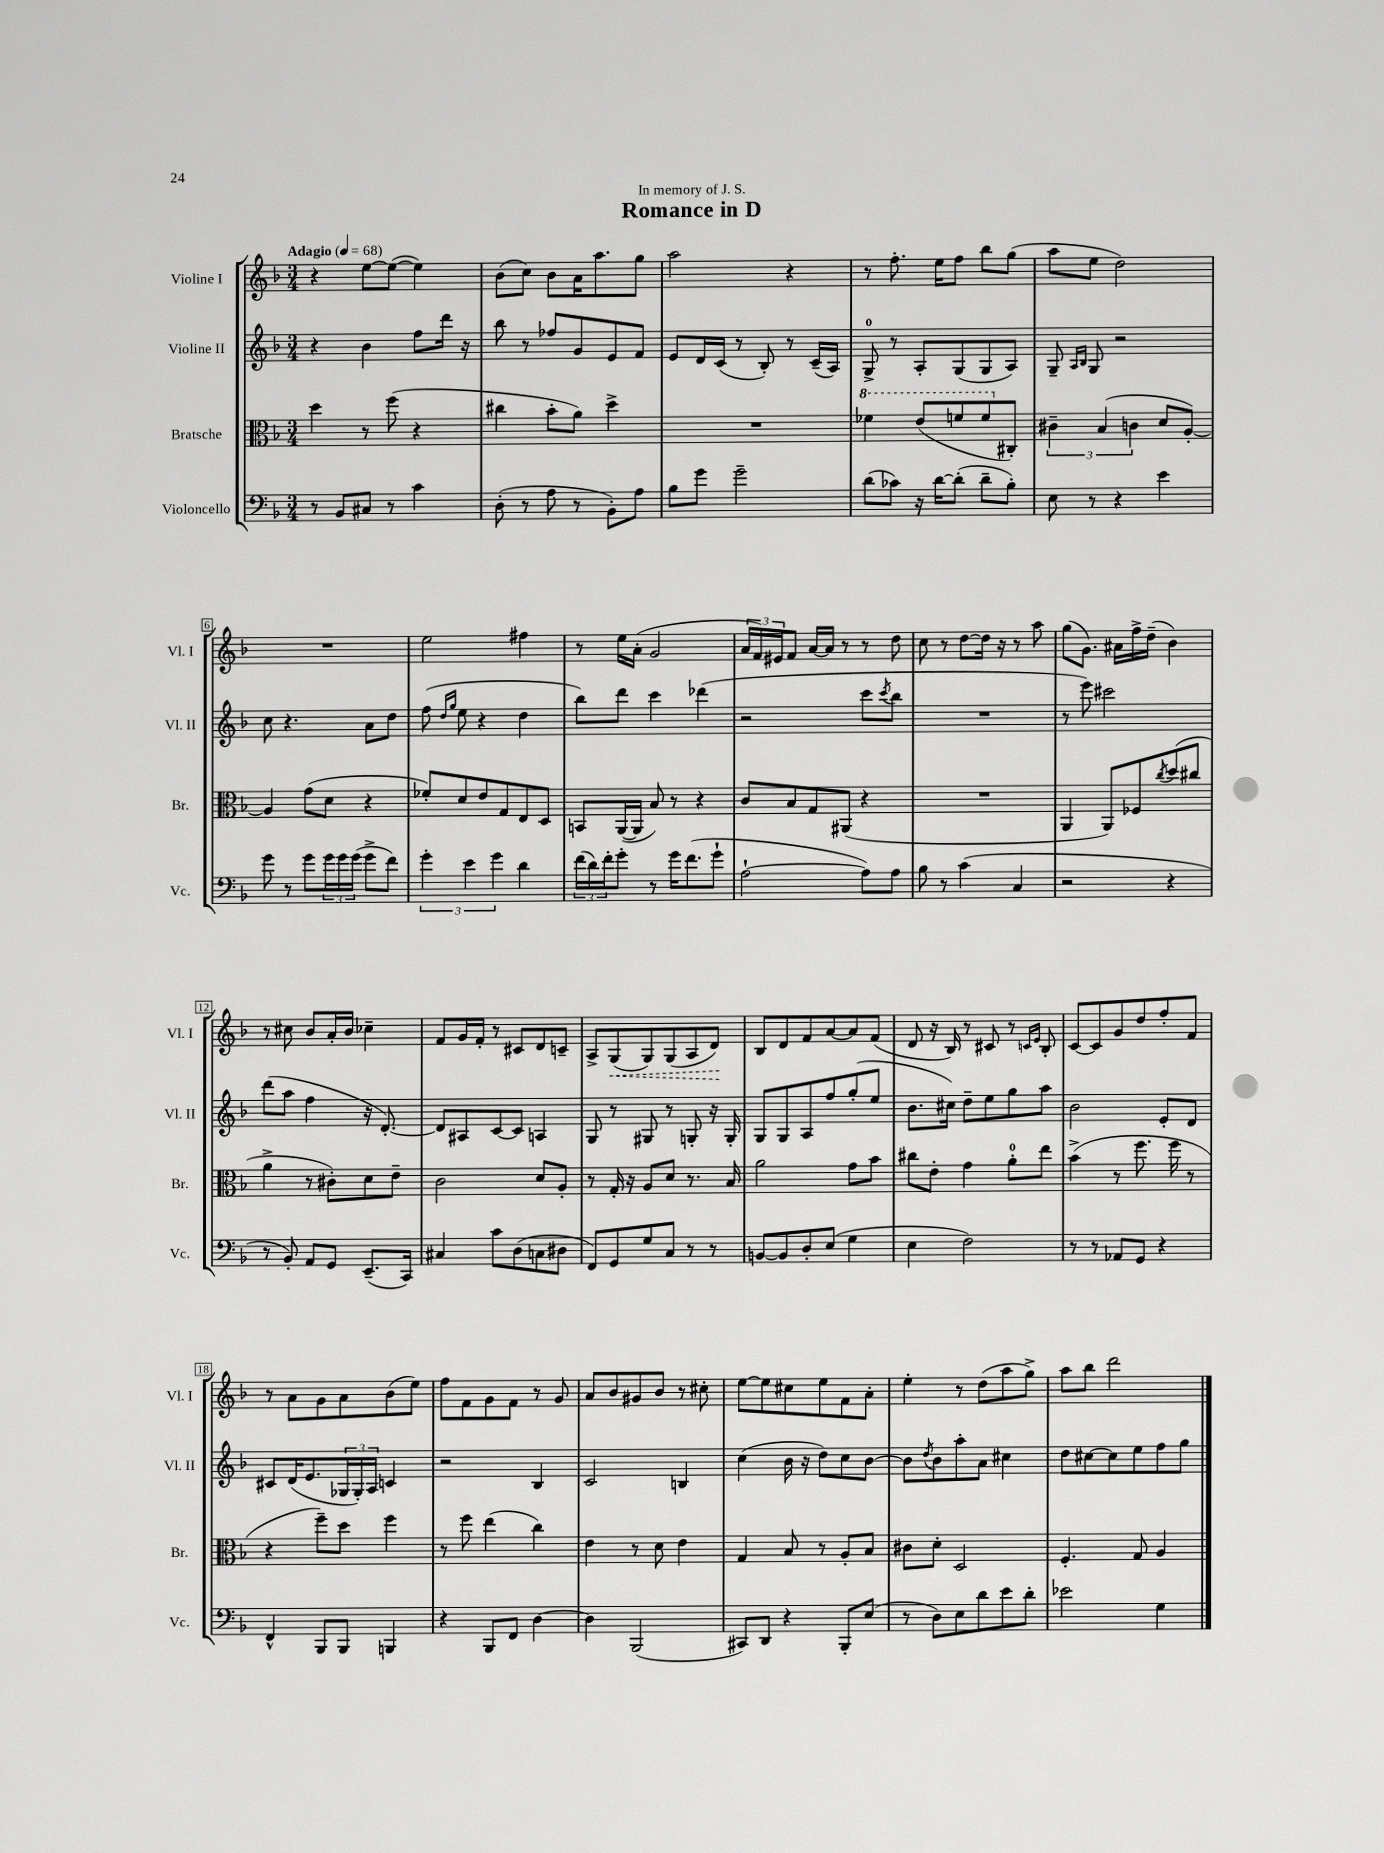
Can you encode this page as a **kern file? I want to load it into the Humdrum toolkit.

**kern	**kern	**kern	**kern	**dynam
*part4	*part3	*part2	*part1	*part1
*staff4	*staff3	*staff2	*staff1	*staff1
*I"Violoncello	*I"Bratsche	*I"Violine II	*I"Violine I	*
*I'Vc.	*I'Br.	*I'Vl. II	*I'Vl. I	*
*clefF4	*clefC3	*clefG2	*clefG2	*
*k[b-]	*k[b-]	*k[b-]	*k[b-]	*
*M3/4	*M3/4	*M3/4	*M3/4	*
*MM68	*MM68	*MM68	*MM68	*
=1	=1	=1	=1	=1
!	!	!	!LO:TX:a:B:t=Adagio	!
8r	4dd\	4r	4r	.
8BB-/L	.	.	.	.
8C#X/J	8r	4b-\	[8ee\L	.
8r	(8ff\	.	(8ee\J_	.
4c\	4r	8ff\L	4ee\])	.
.	.	16ddd\Jk	.	.
.	.	16r	.	.
=2	=2	=2	=2	=2
(8D'\	4cc#X\	8bb-\	(8b-\L	.
8r	.	8r	8cc\J)	.
8A\	8b-'\L	8ff-X/L	8b-\L	.
8r	8a\J)	8g/	16a\K	.
.	.	.	8.aa\	.
8BB-'\L)	4dd^\	8e/	.	.
8A\J	.	8f/J	8gg\J	.
=3	=3	=3	=3	=3
8B-\L	2.r	8e/L	2aa\	.
8g\J	.	16d/L	.	.
.	.	(16c/JJ	.	.
2g~\	.	8r	.	.
.	.	8B-'/)	.	.
.	.	8r	4r	.
.	.	(16c~/LL	.	.
.	.	16A/JJ)	.	.
=4	=4	=4	=4	=4
*	*8va	*	*	*
(8d\L	4ff-X\	8G^/	8r	.
8c-X\J)	.	8r	8.ff'\	.
16r	(8ee/L	8A'/L	.	.
[16d\KL	.	.	16ee\KL	.
(8d'\J]	8ffn/	(8G/	8ff\J	.
8d~\L	8ff/	8G/	8bb-\L	.
*	*X8va	*	*	*
8B-'\J)	8C#X'/J)	8A/J)	(8gg\J	.
=5	=5	=5	=5	=5
8E\	6c#X~\	8G~/	8aa\L	.
.	.	16qqA/LL	.	.
.	.	16qqB-/JJ	.	.
8r	.	8G/	8ee\J	.
.	(6B-/	.	.	.
4r	.	2r	2dd\)	.
.	6cn\	.	.	.
4e\	8d/L	.	.	.
.	[8A'/J)	.	.	.
!!LO:LB:g=z
=6	=6	=6	=6	=6
8g\	4A/]	8cc\	2.r	.
8r	.	4.r	.	.
8g\L	(8g\L	.	.	.
24g\L	8d\J	.	.	.
24g\	.	.	.	.
(24g\JJ	.	.	.	.
8g^\L	4r	8a\L	.	.
8f\J)	.	8dd\J	.	.
=7	=7	=7	=7	=7
6g'\	8f-X'/L)	(8ff\	2ee\	.
.	.	16qqdd/LL	.	.
.	.	16qqgg/JJ	.	.
.	8d/	8ee\	.	.
6e\	.	.	.	.
.	8e/	4r	.	.
6g\	.	.	.	.
.	8G/	.	.	.
4d\	8E/	4dd\	4ff#X\	.
.	8D/J	.	.	.
=8	=8	=8	=8	=8
(24f\LL	8BBn/L	8bb-\L)	8r	.
24d\)	.	.	.	.
24f'\J	.	.	.	.
8g'\J	([16AA/L	8ddd\J	16ee\LL	.
.	16AA/JJ]	.	(16a'\JJ	.
8r	8B-/)	4ccc\	2g/	.
16g\KL	8r	.	.	.
(8.f\	.	.	.	.
.	4r	(4ddd-X\	.	.
8g`\J	.	.	.	.
=9	=9	=9	=9	=9
[2A`\	8c/L	2r	24a/LL	.
.	.	.	24f/)	.
.	.	.	24e#X/J	.
.	8B-/	.	8f/J	.
.	8G/	.	[16a/LL	.
.	.	.	16a/JJ]	.
.	(8AA#X/J	.	8r	.
8A\L])	4r	8ccc\L	8r	.
.	.	8qccc/	.	.
8A\J	.	8bb-\J	8dd\	.
=10	=10	=10	=10	=10
8B-\	2.r	2.r	8cc\	.
8r	.	.	8r	.
(4c\	.	.	[8dd\L	.
.	.	.	16dd\Jk]	.
.	.	.	16r	.
4C/	.	.	8r	.
.	.	.	8aa\	.
=11	=11	=11	=11	=11
2r	4AA/	8r	(8gg\L	.
.	.	8eee\)	8.g\J)	.
.	8AA/L)	2ccc#X\	.	.
.	.	.	16a#X\LL	.
.	8F-X/	.	16ff^\	.
.	.	.	(16dd~\JJ	.
.	8qcc/	.	.	.
4r	(8dd/	.	4b-\)	.
.	8cc#X/J	.	.	.
!!LO:LB:g=z
=12	=12	=12	=12	=12
8r	4a^\	(8ddd\L	8r	.
8BB-'/)	.	8aa\J	8cc#X\	.
8AA/L	8r	4ff\	8b-/L	.
8GG/J	8c#X'\L)	.	16a'/L	.
.	.	.	16b-/JJ	.
(8.EE~/L	8d\	16r	4cc-X~\	.
.	.	[8.d'/)	.	.
.	8e~\J	.	.	.
16CC/Jk)	.	.	.	.
=13	=13	=13	=13	=13
4C#X/	2c\	8d/L]	8f/L	.
.	.	8A#X/	16g/L	.
.	.	.	16f'/JJ	.
8c\L	.	[8c/	8r	.
(8D\	.	8c/J]	8c#X/L	.
8Cn\	8d/L	4An/	8d/	.
8D#X\J	8A'/J	.	8cn~/J	.
=14	=14	=14	=14	=14
8FF/L)	8r	8G/	8A^/L	.
!	!	!	!	!LO:HP:b
8GG/	16G'/	8r	(8G/	<
.	16r	.	.	.
8G/	8A/L	8G#X/	8G/)	.
8C/J	8d/J	8r	(8G/	.
8r	8.r	8Gn'/	8A/	.
8r	.	16r	8d/J)	.
.	16B-/	16G'/	.	.
.	.	.	.	[
=15	=15	=15	=15	=15
[8BBn/L	2a\	8G/L	8B-/L	.
8BB/]	.	8G/	8d/	.
8D'/	.	8A/	8f/	.
(8E/J	.	8ff/	[8a/	.
4G\	8g\L	(8gg'/	8a/]	.
.	8b-\J	8ee/J	(8f/J	.
=16	=16	=16	=16	=16
4E\	8cc#X\L	8.b-\L	8d/	.
.	8e'\J	.	16r	.
.	.	16cc#X\Jk)	16B-/)	.
2F\)	4g\	8dd~\L	8r	.
.	.	8ee\	8c#X/	.
.	8a'\L	8gg\	8r	.
.	.	.	16qqcn/LL	.
.	.	.	16qqe/JJ	.
.	8ee\J	8aa\J	8B-'/	.
=17	=17	=17	=17	=17
8r	(4b-^\	2b-\	[8c/L	.
8r	.	.	8c/]	.
8AA-X/L	8r	.	8g/	.
8GG/J	8.ff\	.	8dd/	.
4r	.	8e'/L	8ff'/	.
.	16ff\	.	.	.
.	8r	8d/J	8f/J	.
!!LO:LB:g=z
=18	=18	=18	=18	=18
4FF^^/	4r	8c#X/L	8r	.
.	.	(16d/K	8a\L	.
.	.	8.e/	.	.
8BBB-/L	8ff~\L)	.	8g\	.
8BBB-/J	8dd\J	24G-X/L	8a\	.
.	.	24G-'/)	.	.
.	.	24A/JJ	.	.
4BBBn/	4ff\	4cn/	(8b-\	.
.	.	.	8ee\J)	.
=19	=19	=19	=19	=19
4r	8r	2r	8ff\L	.
.	8ff\	.	8f\	.
8BBB-/L	(4ee\	.	8g\	.
8FF/J	.	.	8f\J	.
[4D\	4cc\)	4B-/	8r	.
.	.	.	8g/	.
=20	=20	=20	=20	=20
4D\]	4e\	2c/	8a/L	.
.	.	.	8b-/	.
(2BBB-/	8r	.	8g#X/	.
.	8d\	.	8b-/J	.
.	4e\	4Bn/	8r	.
.	.	.	8cc#X'\	.
=21	=21	=21	=21	=21
8CC#X/L)	4G/	(4cc\	[8ee\L	.
8DD/J	.	.	8ee\]	.
4r	8B-/	16b-\	8cc#X\	.
.	.	16r	.	.
.	8r	8dd\L)	8ee\	.
8BBB-'/L	8A'/L	8cc\	8f\	.
(8E/J	8B-/J	[8b-\J	8a'\J	.
=22	=22	=22	=22	=22
8r	8c#X\L	8b-\L]	4ee'\	.
.	.	8qdd/	.	.
8D\L)	8d'\J	8b-\	.	.
8E\	2D/	8aa'\	8r	.
8d\	.	8a\J	(8dd\L	.
8e\	.	4cc#X\	8aa\	.
8d'\J	.	.	8gg^\J)	.
=23	=23	=23	=23	=23
2e-X\	4.F'/	8dd\L	8aa\L	.
.	.	[8cc#X\	8bb-\J	.
.	.	8cc#\]	2ddd\	.
.	8G/	8ee\	.	.
4G\	4A/	8ff\	.	.
.	.	8gg\J	.	.
==	==	==	==	==
*-	*-	*-	*-	*-
